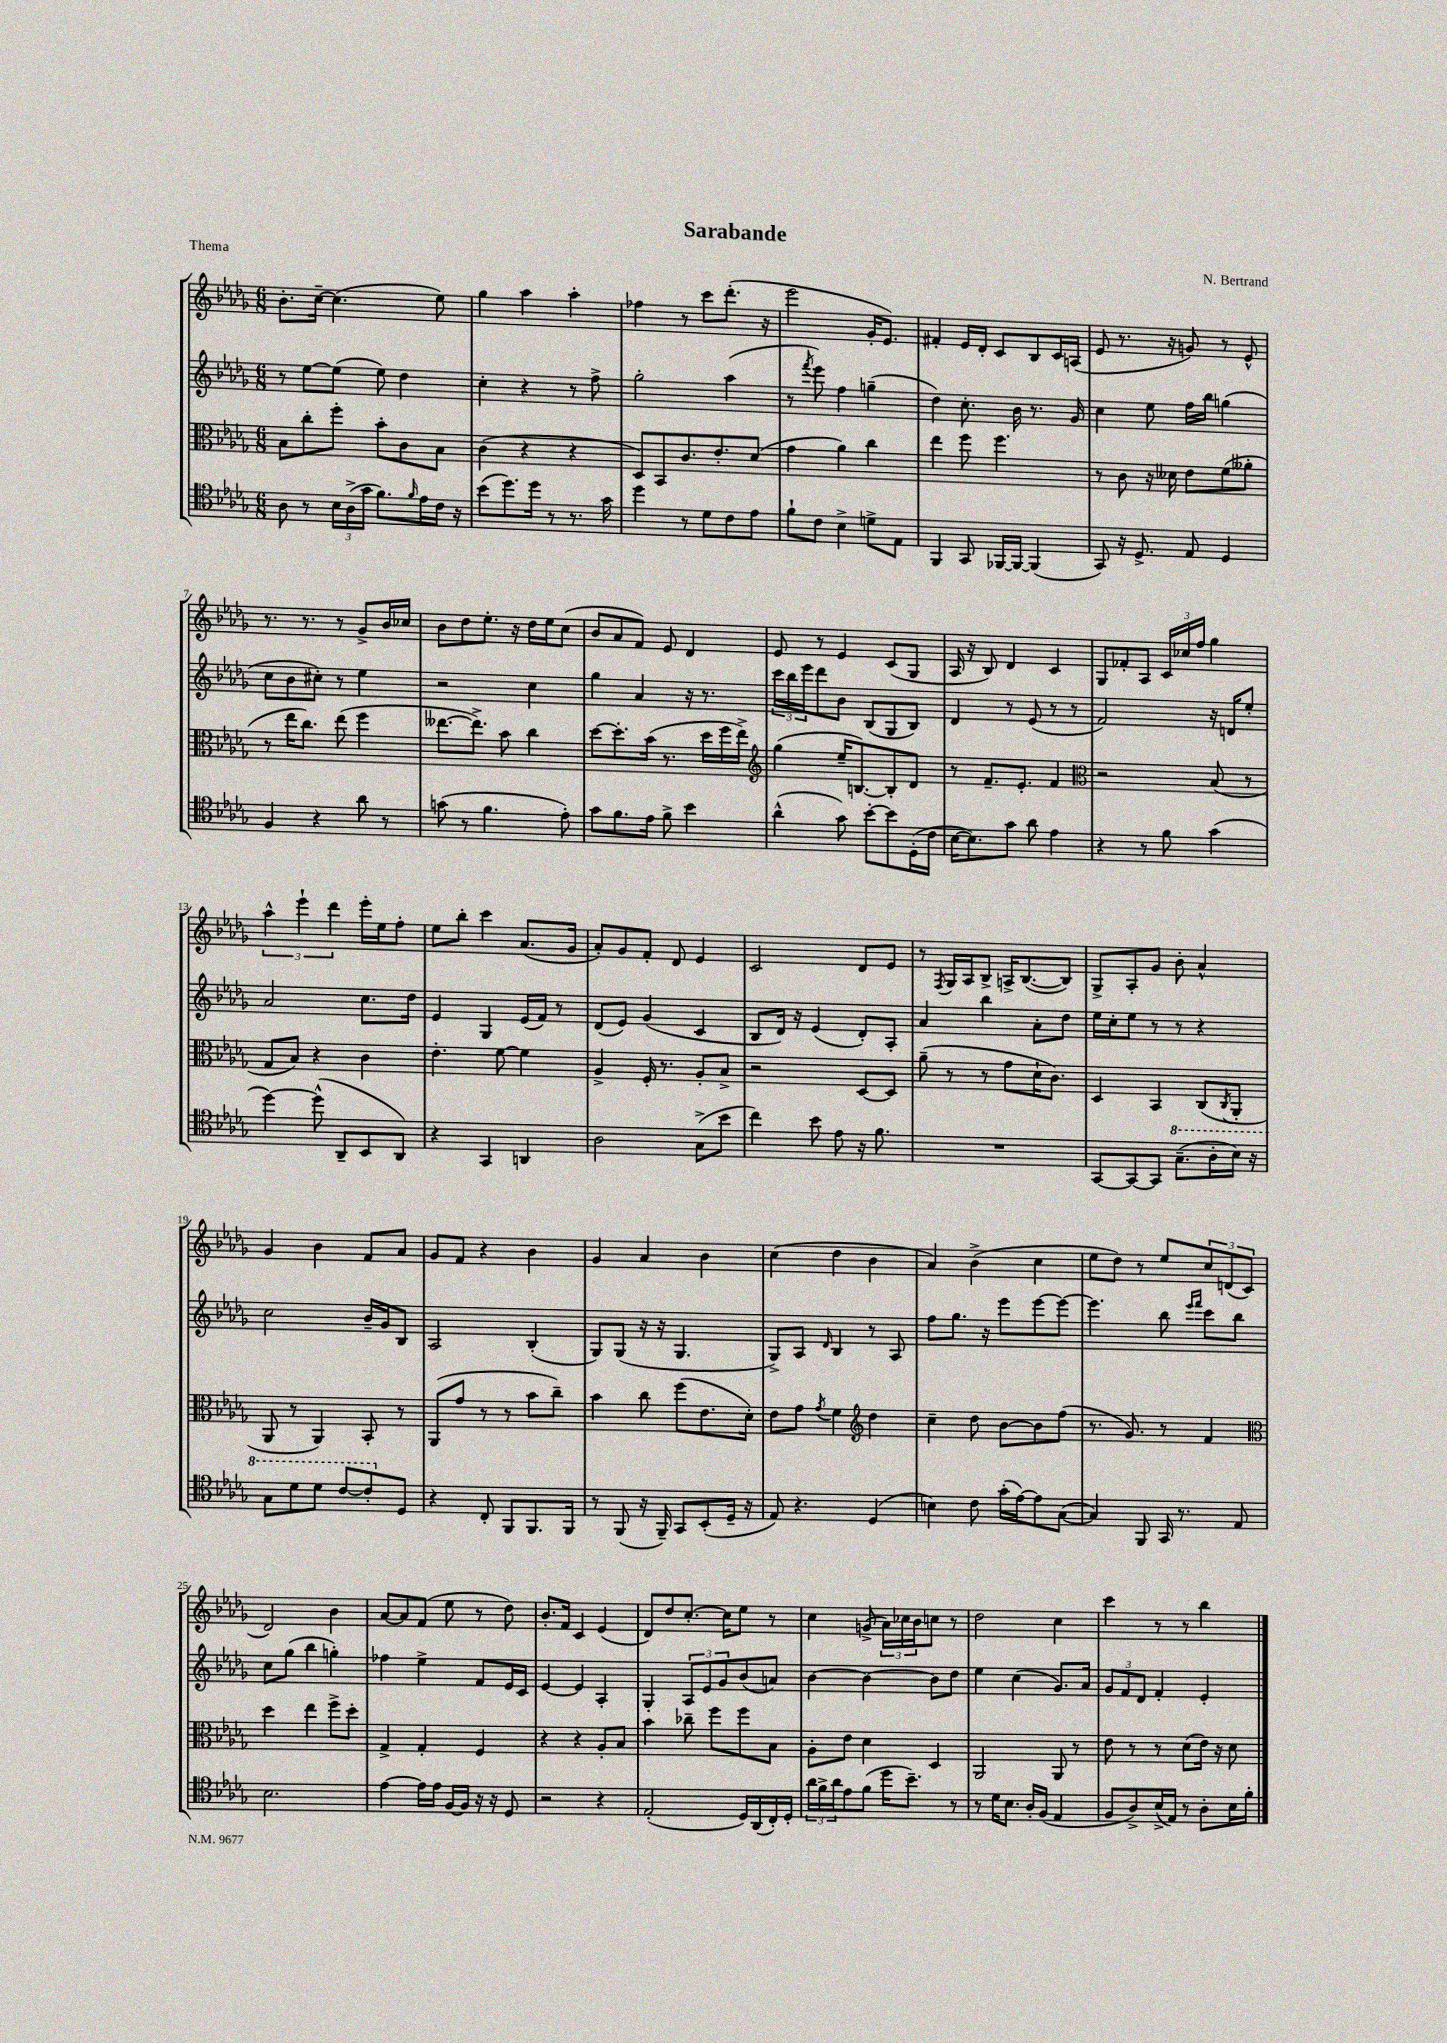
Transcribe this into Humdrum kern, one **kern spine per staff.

**kern	**kern	**kern	**kern
*staff4	*staff3	*staff2	*staff1
*clefC4	*clefC3	*clefG2	*clefG2
*k[b-e-a-d-g-]	*k[b-e-a-d-g-]	*k[b-e-a-d-g-]	*k[b-e-a-d-g-]
*M6/8	*M6/8	*M6/8	*M6/8
8A-\	8B-\L	8r	8.b-'\L
8r	8cc'\	[8ee-\L	.
.	.	.	[16cc~\Jk
24B-\LL	8ff'\J	(8ee-\]J	(4.cc\]
(24A-^\	.	.	.
24g-\JJ	.	.	.
8.f\L)	8b-'\L	8ee-\)	.
.	8c\	4dd-\	.
16qqf/	.	.	.
16e-\L	.	.	.
16c\JJ	8B-\J	.	8ee-\)
16r	.	.	.
=	=	=	=
(8b-\L	(4c\	4cc'\	4gg-\
8.dd-\)	.	.	.
.	4r	4r	4aa-\
16dd-\Jk	.	.	.
8r	.	.	.
8.r	4r	8r	4aa-'\
.	.	8ff^\	.
16g-\	.	.	.
=	=	=	=
4dd-\	8D-/L)	2gg-'\	4ff-\
.	8BB-/	.	.
8r	8.c/	.	8r
8d-\L	.	.	8ccc\L
.	8.e-'/	.	.
8c\	.	(4aa-\	(8.ddd-'\J
8e-\J	(8d-/J	.	.
.	.	.	16r
=	=	=	=
8f`\L	4g-\	8r	2eee-\
.	.	8qfff/	.
8c\J	.	8eee-\)	.
4B-^\	4a-\)	4ff\	.
8d^\L	4cc\	(4gg~\	16g-'/LK
.	.	.	8.e-/J)
8E-\J	.	.	.
=	=	=	=
4FF/	4ee-\	4dd-\)	4f#'/
8GG-/	8ff\	8.cc'\	16e-/LL
.	.	.	16d-'/JJ
[16FF-/LL	4.ff\	.	8c/L
16FF-/_JJ	.	16b-\	.
(4FF-/]	.	8.r	8B-/
.	.	.	16c/L
.	.	16g-/	(16A/JJ
=	=	=	=
8GG-/)	8r	4cc\	8e-/
16r	8c\	.	8.r
8.D-^/	.	.	.
.	16r	8ee-\	.
.	16d--\	.	16r
8E-/	8e-\L	16ff\LL	8g/)
.	.	16bb-\JJ	.
4D-/	(8f\	(4gg\	8r
.	8a--'\J	.	8e-^^/
=	=	=	=
4F/	8r	8cc\L	8.r
.	16ee-\LK	8b-\	.
.	8.cc\J)	.	8.r
4r	.	8cc#'\J)	.
.	(8ee-\	8r	8r
8a-\	4ff\	4ee-\	8g-^/L
8r	.	.	16b-/L
.	.	.	16cc-/JJ
=	=	=	=
(8g\	[8.ee--\L	2r	8b-\L
8r	.	.	8dd-\
.	8.ee--^\]J)	.	.
4.f\	.	.	8.ee-'\J
.	8b-\	.	.
.	.	.	16r
.	4cc\	4cc\	16dd-\LL
.	.	.	16ee-\J
8e-'\)	.	.	(8cc\J
=	=	=	=
8g-\L	[8dd-\L	4gg-\	8b-/L
8.f\	8.dd-'\]	.	8a-/
.	.	4a-/	8f/J)
16e-\Jk	(16b-\Jk	.	.
8f^\	8.r	.	8e-/
4b-\	.	16r	4d-/
.	16dd-\LL	8.r	.
.	16ff\	.	.
.	16ee-^\JJ)	.	.
=	=	=	=
*	*clefG2	*	*
(4a-^^\	(4gg-\	24ccc\LL	8e-/
.	.	24bb-\	.
.	.	24eee-\J	.
.	.	8ddd-\	8r
8g-\)	16ee-~/LK	8b-\J	4e-/
.	[8.B/)	.	.
[8b-'\L	.	(8B-/L	.
8b-\]	8B'/]	8G-/	(8c/L
(16D-'\L	8d-/J	8B-/J)	8G-/J
16c\JJ	.	.	.
=	=	=	=
[16B-\LK	8r	4d-/	16A-/
8.B-\])	.	.	16r
.	8.f~/L	.	8B-/)
8g-\J	.	8r	4d-/
.	8.e-'/J	.	.
8a-\	.	(8e-/	.
4e-\	4f/	8r	4c/
.	.	8r	.
=	=	=	=
*	*clefC3	*	*
4r	2r	2f/)	8G-/L
.	.	.	8f-'/
8r	.	.	8A-/J
8f\	.	.	24c/LL
.	.	.	24cc-/
.	.	.	24ff/JJ
(4g-\	(8B-/	16r	4gg-\
.	.	16d/LK	.
.	8r	8ee-'/J	.
=	=	=	=
[4dd-\)	8G-/L	2a-/	6aa-^^\
.	8B-/J)	.	.
.	.	.	6eee-`\
(8dd-^^\]	4r	.	.
.	.	.	6ddd-\
8AA-~/L	.	.	.
8BB-/	4c\	8.cc\L	16eee-'\LL
.	.	.	16ee-\J
8AA-/J)	.	.	8ff'\J
.	.	16dd-\Jk	.
=	=	=	=
4r	4.e-'\	4e-/	8ee-\L
.	.	.	8bb-'\J
4GG-/	.	4G-/	4ccc\
.	[8f\	.	.
4AA/	4f\]	(16e-/LL	(8.a-/L
.	.	16f/JJ)	.
.	.	8r	.
.	.	.	16g-/Jk
=	=	=	=
2A-\	4A-^/	(8d-/L	8a-'/L)
.	.	8e-/J)	8g-/
.	16F'/	(4g-/	8f'/J
.	8.r	.	.
.	.	.	8d-/
(8G-^\L	8A-'/L	4c/	4e-/
8b-\J	8B-^/J	.	.
=	=	=	=
4cc\)	2r	8B-/L	2c/
.	.	16d-/Jk)	.
.	.	16r	.
8b-\	.	(4e-/	.
8e-\	.	.	.
16r	[8D-/L	8d-'/L)	8d-/L
8.f\	.	.	.
.	8D-/]J	8A-'/J	8e-/J
=	=	=	=
2.r	(8a-~\	4a-/	8r
.	.	.	8qF/
.	8r	.	16G-/LL
.	.	.	16A-/J
.	8r	4bb-\	8B-^/J
.	8g-\L	.	16A^/LK
.	.	.	([8.B-/
.	16d-`\K	8a-'\L	.
.	8.c\J)	.	.
.	.	8dd-\J	8B-/]J)
=	=	=	=
[8GG-/L	4D-/	16ee-\LL	8G-^/L
.	.	16cc'\J	.
8GG-/_	.	8ee-\J	8A-'/
8GG-/]J	4BB-/	8r	8g-/J
(8.g-~\L	.	8r	8b-'\
.	(8C/L	4r	4a-^^/
16a-'\L	.	.	.
.	8qC/	.	.
16b-\JJ)	8AA-'/J	.	.
16r	.	.	.
=	=	=	=
8g-\L	8AA-/	2cc\	4g-/
8dd-\	8r	.	.
8dd-\J	4AA-/)	.	4b-\
[8cc/L	.	.	.
8cc'/]	8BB-'/	16b-~/LL	8f/L
.	.	16g-/J	.
8D-/J	8r	8B-/J	8a-/J
=	=	=	=
4r	(8AA-/L	2A-/	8g-/L
.	8g-/J	.	8f/J
8C'/	8r	.	4r
8FF/L	8r	.	.
8.FF/	8b-\L	(4B-'/	4b-\
.	8cc~\J)	.	.
16FF/Jk	.	.	.
=	=	=	=
8r	4b-\	8G-/L)	4g-/
(8FF/	.	(8G-/J	.
16r	8cc\	16r	4a-/
16FF~/)	.	16r	.
8GG-/L	(8ff\L	4.G-/	.
(8BB-'/	8.e-\	.	4b-\
16D-~/Jk	.	.	.
16r	16d-'\Jk)	.	.
=	=	=	=
8E-/)	8e-\L	8G-^/L)	(4cc\
4.r	8g-\J	8A-/J	.
.	8qg-/	16qqd-/	.
.	4f\	4B-/	4dd-\
*	*clefG2	*	*
(4D-/	4dd-\	8r	4b-\
.	.	8A-/	.
=	=	=	=
4B\)	4cc~\	8ff\L	4a-/)
.	.	8.gg-\J	.
8c\	8dd-\	.	(4b-^\
.	.	16r	.
(16g-'\LL	[8b-\L	8eee-\L	.
[16e-\J)	.	.	.
8e-\]	8b-\]	[8eee-\	4cc\
([8G-\J	(8ff\J	8eee-\_J	.
=	=	=	=
4G-/])	8.r	4.eee-\]	8ee-\L
.	.	.	8dd-\J)
.	8.g-/)	.	.
8FF/	.	.	8r
16GG-/	8r	8bb-\	8ee-/L
8.r	.	.	.
.	.	16qqeee-/LL	.
.	.	16qqfff/JJ	.
.	4f/	8ccc\L	12cc/
.	.	.	(12d/
8E-/	.	8bb-\J	.
.	.	.	12c/J
=	=	=	=
*	*clefC3	*	*
2.B-\	4dd-\	8cc\L	2d-/)
.	.	(8gg-\J	.
.	4ee-\	4bb-\	.
.	8ff^\L	4gg'\)	4b-\
.	8dd-'\J	.	.
=	=	=	=
[4e-\	4G-^/	4ff-\	[8a-/L
.	.	.	8a-/]
16e-\]LL	4G-'/	4ee-^\	(8f/J
16e-\JJ	.	.	.
[16F/LL	.	.	8ee-\
16F/]JJ	.	.	.
16r	4F/	8f/L	8r
16r	.	.	.
8D-/	.	16e-/L	8dd-\)
.	.	16c/JJ	.
=	=	=	=
2r	4r	[4e-/	8.b-'/L
.	.	.	16f/Jk
.	4r	4e-/]	4c/
4r	8A-'/L	4A-'/	(4e-/
.	8B-/J	.	.
=	=	=	=
(2E-'/	4b-\	4G-'/	8d-/L)
.	.	.	8dd-/
.	8cc-~\	12A-/L	[8.cc'/J
.	.	12e-/	.
.	8ff\L	.	.
.	.	12g-/	.
.	.	.	16cc\]LK
16D-/LL)	8ff\	(8b-/	8ee-\J
(16AA-/	.	.	.
16C'/)	8B-\J	8a/J)	8r
16D-'/JJ	.	.	.
=	=	=	=
24a-\LL	8A-'\L	[4b-\	4cc\
24f^\	.	.	.
24a-\J	.	.	.
8e-\	8e-\J	.	.
(8f\J	4d-\	4b-\_	(8g^/
16dd-\LK	.	.	24a-\LL)
.	.	.	24cc-\
8.b-~\J)	.	.	.
.	.	.	24b-\J
.	4D-/	8b-\]L	8cc\J
8r	.	8dd-\J	8r
=	=	=	=
8r	2AA-/	4ee-\	2dd-\
16d-\LK	.	.	.
8.B-\J	.	.	.
.	.	(4cc\	.
16A-'/LL	.	.	.
(16F/JJ	.	.	.
4E-/	8AA-/	8.g-/L)	4cc\
.	8r	.	.
.	.	16a-/Jk	.
=	=	=	=
8F/L	8e-\	12g-/L	4ccc\
.	.	12f/	.
8A-^/)	8r	.	.
.	.	12d-/J	.
(16B-^/L	8r	4f'/	8r
16E-/JJ)	.	.	.
8r	(8d-\L	.	8r
8A-'\L	16e-\Jk)	4e-'/	4bb-\
.	16r	.	.
16B-\L	8d-\	.	.
16f'\JJ	.	.	.
==	==	==	==
*-	*-	*-	*-
